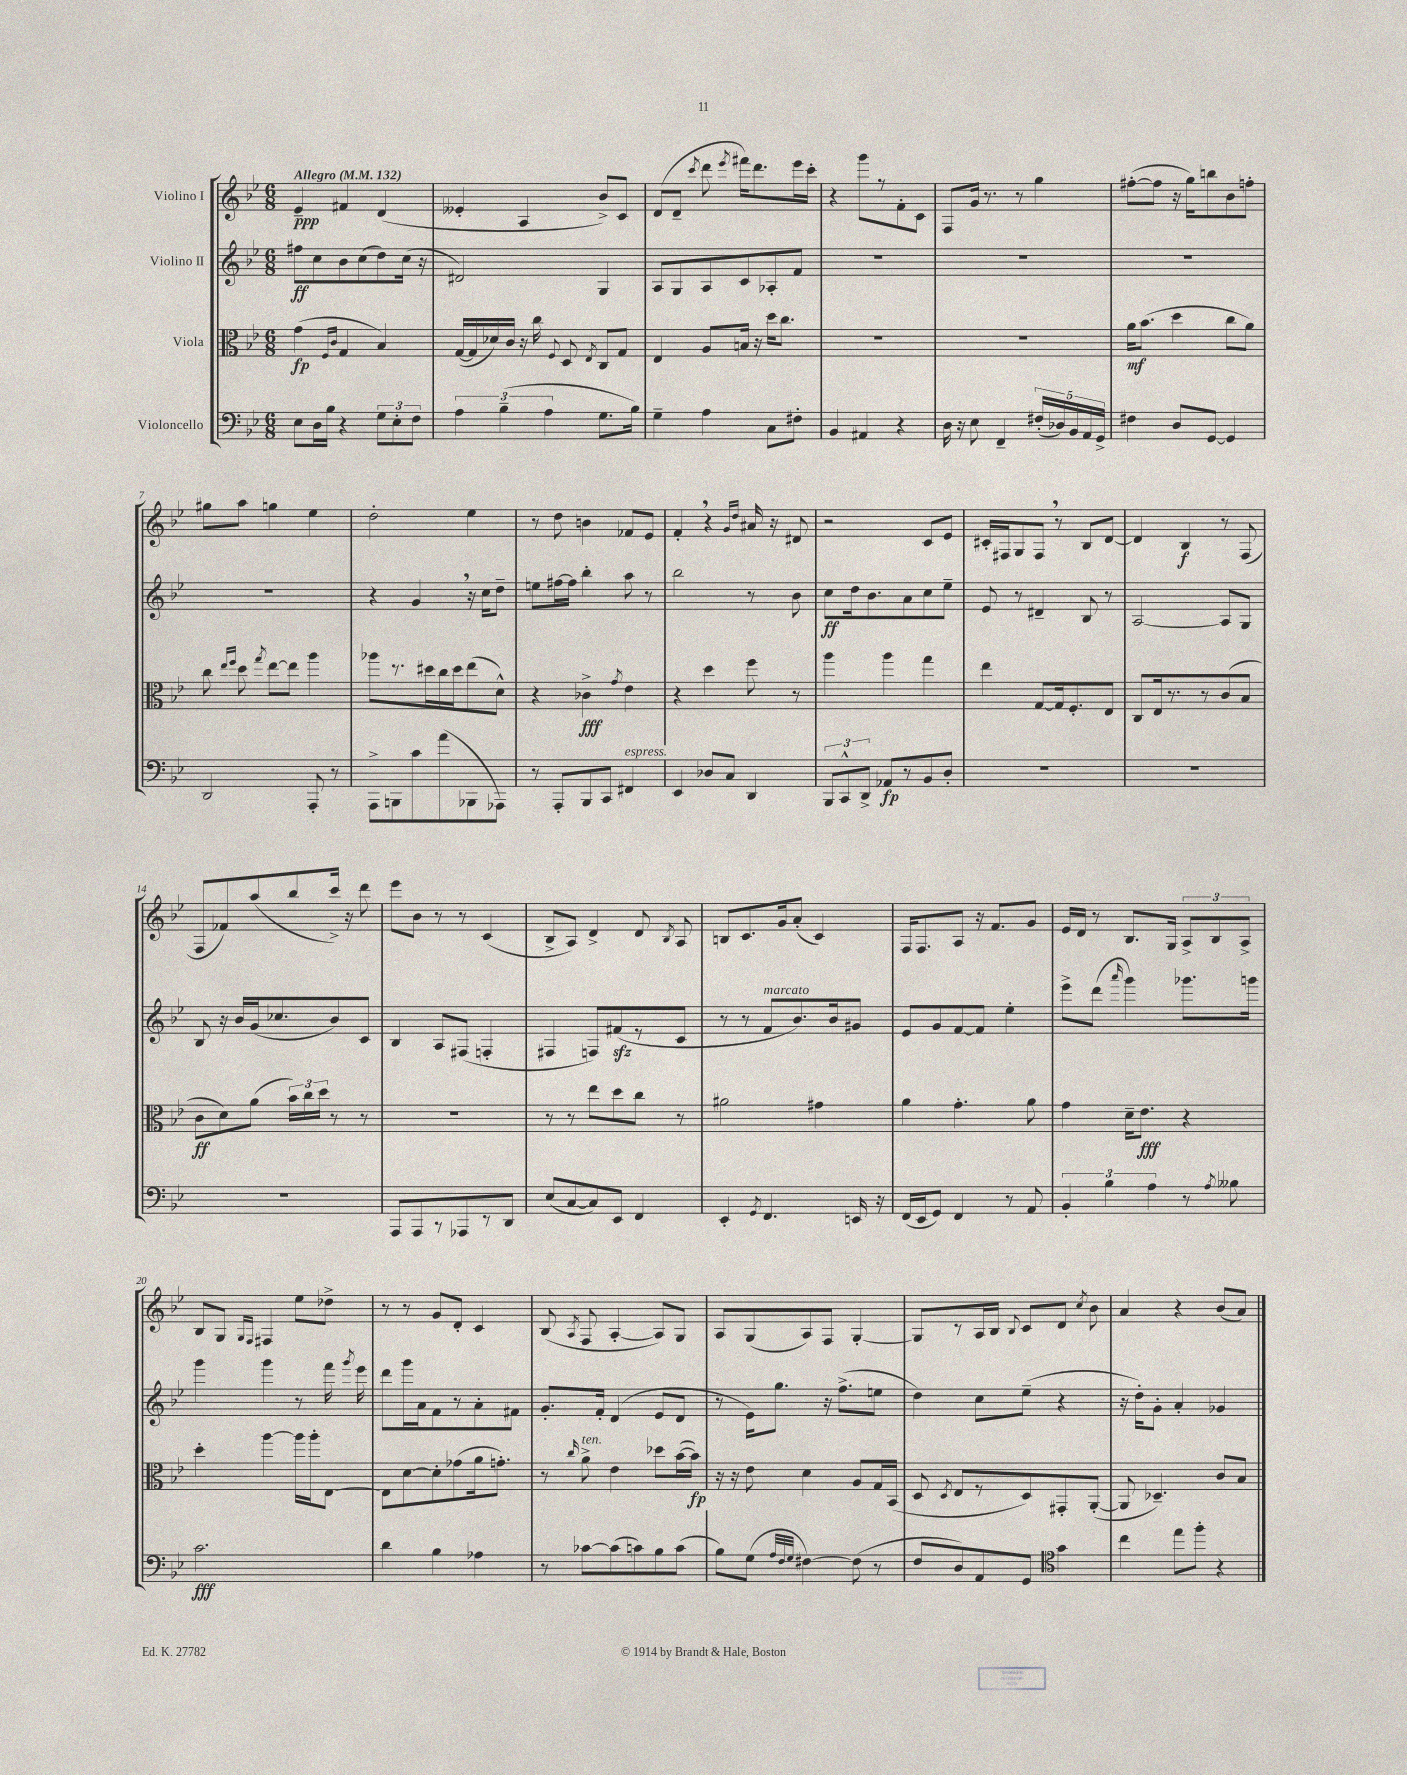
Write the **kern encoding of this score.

**kern	**kern	**kern	**kern
*staff4	*staff3	*staff2	*staff1
*clefF4	*clefC3	*clefG2	*clefG2
*k[b-e-]	*k[b-e-]	*k[b-e-]	*k[b-e-]
*M6/8	*M6/8	*M6/8	*M6/8
*MM132	*MM132	*MM132	*MM132
8E-	(4g	8ff#	4e-~
16D	.	8cc	.
16B-	.	.	.
.	16qqF	.	.
.	16qqc	.	.
4r	4G	8b-	4f#
.	.	(8cc	.
12G	4B-)	8dd)	(4d
12E-'	.	.	.
.	.	(16cc	.
12F	.	.	.
.	.	16r	.
=	=	=	=
6A	([16G	2d#)	4e--'
.	16G]	.	.
.	16d-)	.	.
(6B-~	.	.	.
.	16c	.	.
.	16r	.	4A
.	16cc	.	.
6A	.	.	.
.	8qqF	.	.
.	8D	.	.
.	8qE-	.	.
8.G	8C	4G	8b-^)
.	8G	.	8c
16B-)	.	.	.
=	=	=	=
4G~	4E-	8A	(8d
.	.	8G	8d~
.	.	.	8qccc
4A	8A	8A	8ddd
.	.	.	8qeee-
.	16B	8c	16fff#)
.	16r	.	8.ddd
8C	16dd	8A-'	.
.	8.cc	.	.
8F#'	.	8f	16eee-
.	.	.	16ccc'
=	=	=	=
4BB-	2.r	2.r	4r
4AA#	.	.	8ggg
.	.	.	8r
4r	.	.	8f'
.	.	.	8c
=	=	=	=
16D	2.r	2.r	8F
16r	.	.	.
8E-	.	.	16g
.	.	.	8.r
4FF~	.	.	.
.	.	.	8r
(20F#'	.	.	4gg
20D-)	.	.	.
20BB-	.	.	.
20AA	.	.	.
20GG^	.	.	.
=	=	=	=
4F#	16a	2.r	([8ff#'
.	(8.b-	.	.
.	.	.	8ff#]
8D	4dd	.	16r
.	.	.	16gg)
[8GG	.	.	8bb
4GG]	8cc	.	8b-
.	8a)	.	8ff'
=	=	=	=
2DD	8cc	2.r	8gg#
.	16qqee-	.	.
.	16qqff	.	.
.	8dd	.	8aa
.	8qgg	.	.
.	[8ee-	.	4gg
.	8ee-]	.	.
8AAA'	4aa	.	4ee-
8r	.	.	.
=	=	=	=
8AAA^	8aa-	4r	2dd'
8BBB	8.r	.	.
8c	.	4g	.
.	16dd#	.	.
(8a	16cc	.	.
.	16dd#	.	.
8BBB-	(8ee-	16r	4ee-
.	.	16cc	.
8AAA-)	8d^^)	8dd~	.
=	=	=	=
8r	4r	8ee	8r
8AAA'	.	[16ff#	8dd
.	.	16ff#]	.
8BBB-	4c-^	4bb-'	4b
8CC	.	.	.
.	8qg	.	.
4FF#	4e-	8aa	8f-
.	.	8r	8e-
=	=	=	=
4EE-	4r	2bb-	4f'
8D-	4dd	.	4r
8C	.	.	.
.	.	.	16qqg
.	.	.	16qqdd
4DD	8ff	8r	16a#
.	.	.	16r
.	8r	8b-	8d#
=	=	=	=
12BBB-	4aa	8cc	2r
12CC^^	.	.	.
.	.	16dd	.
12DD^	.	.	.
.	.	8.b-	.
8AA-	4aa	.	.
8r	.	8a	.
8BB-	4gg	8cc	8c
8D'	.	8ee-~	8e-
=	=	=	=
2.r	4ee-	8e-	16c#'
.	.	.	16F#
.	.	8r	8G
.	[8G	4d#~	8F#
.	16G]	.	8r
.	8.F'	.	.
.	.	8B-	8B-
.	8E-	8r	[8d
=	=	=	=
2.r	8C	[2A	4d]
.	16E-	.	.
.	8.r	.	.
.	.	.	4B-
.	8r	.	.
.	(8c	8A]	8r
.	8B-	8G	(8F
=	=	=	=
2.r	8c	8B-	8F
.	8d)	16r	8f-)
.	.	16b-	.
.	(8a	(16g	(8aa
.	.	8.cc-	.
.	24b-)	.	8bb-
.	24cc	.	.
.	24dd	.	.
.	8r	8b-)	16ccc^)
.	.	.	16r
.	8r	8c	8ddd
=	=	=	=
8AAA	2.r	4B-	8eee-
8AAA	.	.	8b-
8r	.	8A	8r
8AAA-	.	(8F#	8r
8r	.	4F'	(4c
8DD	.	.	.
=	=	=	=
(8E-	8r	4F#	8B-^
[8C	8r	.	8A)
8C])	8ee-	8F)	4d^
8EE-	8dd	(8f#	.
4FF	8cc	8r	8d
.	.	.	8qB-
.	8r	8c	8A
=	=	=	=
4EE-'	2a#	8r	8B
.	.	8r	8.c
8qGG	.	.	.
4.FF	.	8f	.
.	.	.	16g
.	.	8.b-)	(8a'
.	4g#	.	4c)
.	.	16b-	.
16EE	.	8g#	.
16r	.	.	.
=	=	=	=
(16FF	4a	8e-	16F
16EE-	.	.	8.F
8GG)	.	8g	.
4FF	4.g'	[8f	8A
.	.	8f]	16r
.	.	.	8.f
8r	.	4ee-'	.
8AA	8a	.	8g
=	=	=	=
6BB-'	4g	8eee-^	16e-
.	.	.	16d
.	.	(8ddd	8r
6B-	.	.	.
.	.	16qqaaa	.
.	16d~	4ggg)	8.B-
.	8.e-	.	.
6A	.	.	.
.	.	.	16G
8r	4r	8.ggg-	12A^
.	.	.	12B-
8qA	.	.	.
8B--	.	.	.
.	.	.	12A^
.	.	16ggg	.
=	=	=	=
2.c	4dd'	4ggg	8B-
.	.	.	8G
.	.	.	16qqG
.	.	.	16qqF
.	[4aa	4ggg	4F#
.	16aa]	8r	8ee-
.	16aa'	.	.
.	[8E-	16fff	8dd-^
.	.	8qggg	.
.	.	16eee-	.
=	=	=	=
4d	8E-]	8ddd	8r
.	[8d	16ggg	8r
.	.	16a	.
4B-	8d']	8f	8g
.	(8g-	8r	8d'
4A-	16a	8a'	4c
.	8.g')	.	.
.	.	8f#	.
=	=	=	=
8r	8r	8.g'	(8B-
.	16qqcc	.	8qA
[8c-	8a^	.	8F
.	.	16f'	.
(8c-]	4e-	(4d	[4A'
8c)	.	.	.
8B-	8dd-	8e-	8A])
(8c	([16b-	8d	8G
.	16b-])	.	.
=	=	=	=
8B-)	16r	8r	8A
.	16r	.	.
(8G	8e-	16e-)	(8G
.	.	8.gg	.
32qqA	.	.	.
32qqF	.	.	.
32qqG	.	.	.
[4F#)	4d	.	8A)
.	.	16r	8F
.	.	(8.ff^	.
(8F#]	8A	.	[4G'
8r	16G	8ee	.
.	(16BB-	.	.
=	=	=	=
8F	8D	4dd)	8G]
.	8qD	.	.
8D)	8E-	.	8r
8AA	8r	8cc	16A
.	.	.	16B-
.	.	.	8qqB-
8GG	8D)	(8ee-~	8c
*clefC4	*	*	*
4g	8GG#'	4r	8d
.	.	.	8qcc
.	([8AA'	.	8b-
=	=	=	=
4cc	8AA]	16r	4a
.	.	16dd')	.
.	4.D-~)	8g'	.
8ee-	.	4a'	4r
8ff'	.	.	.
4r	8c	4g-	(8b-
.	8B-	.	8a)
==	==	==	==
*-	*-	*-	*-
